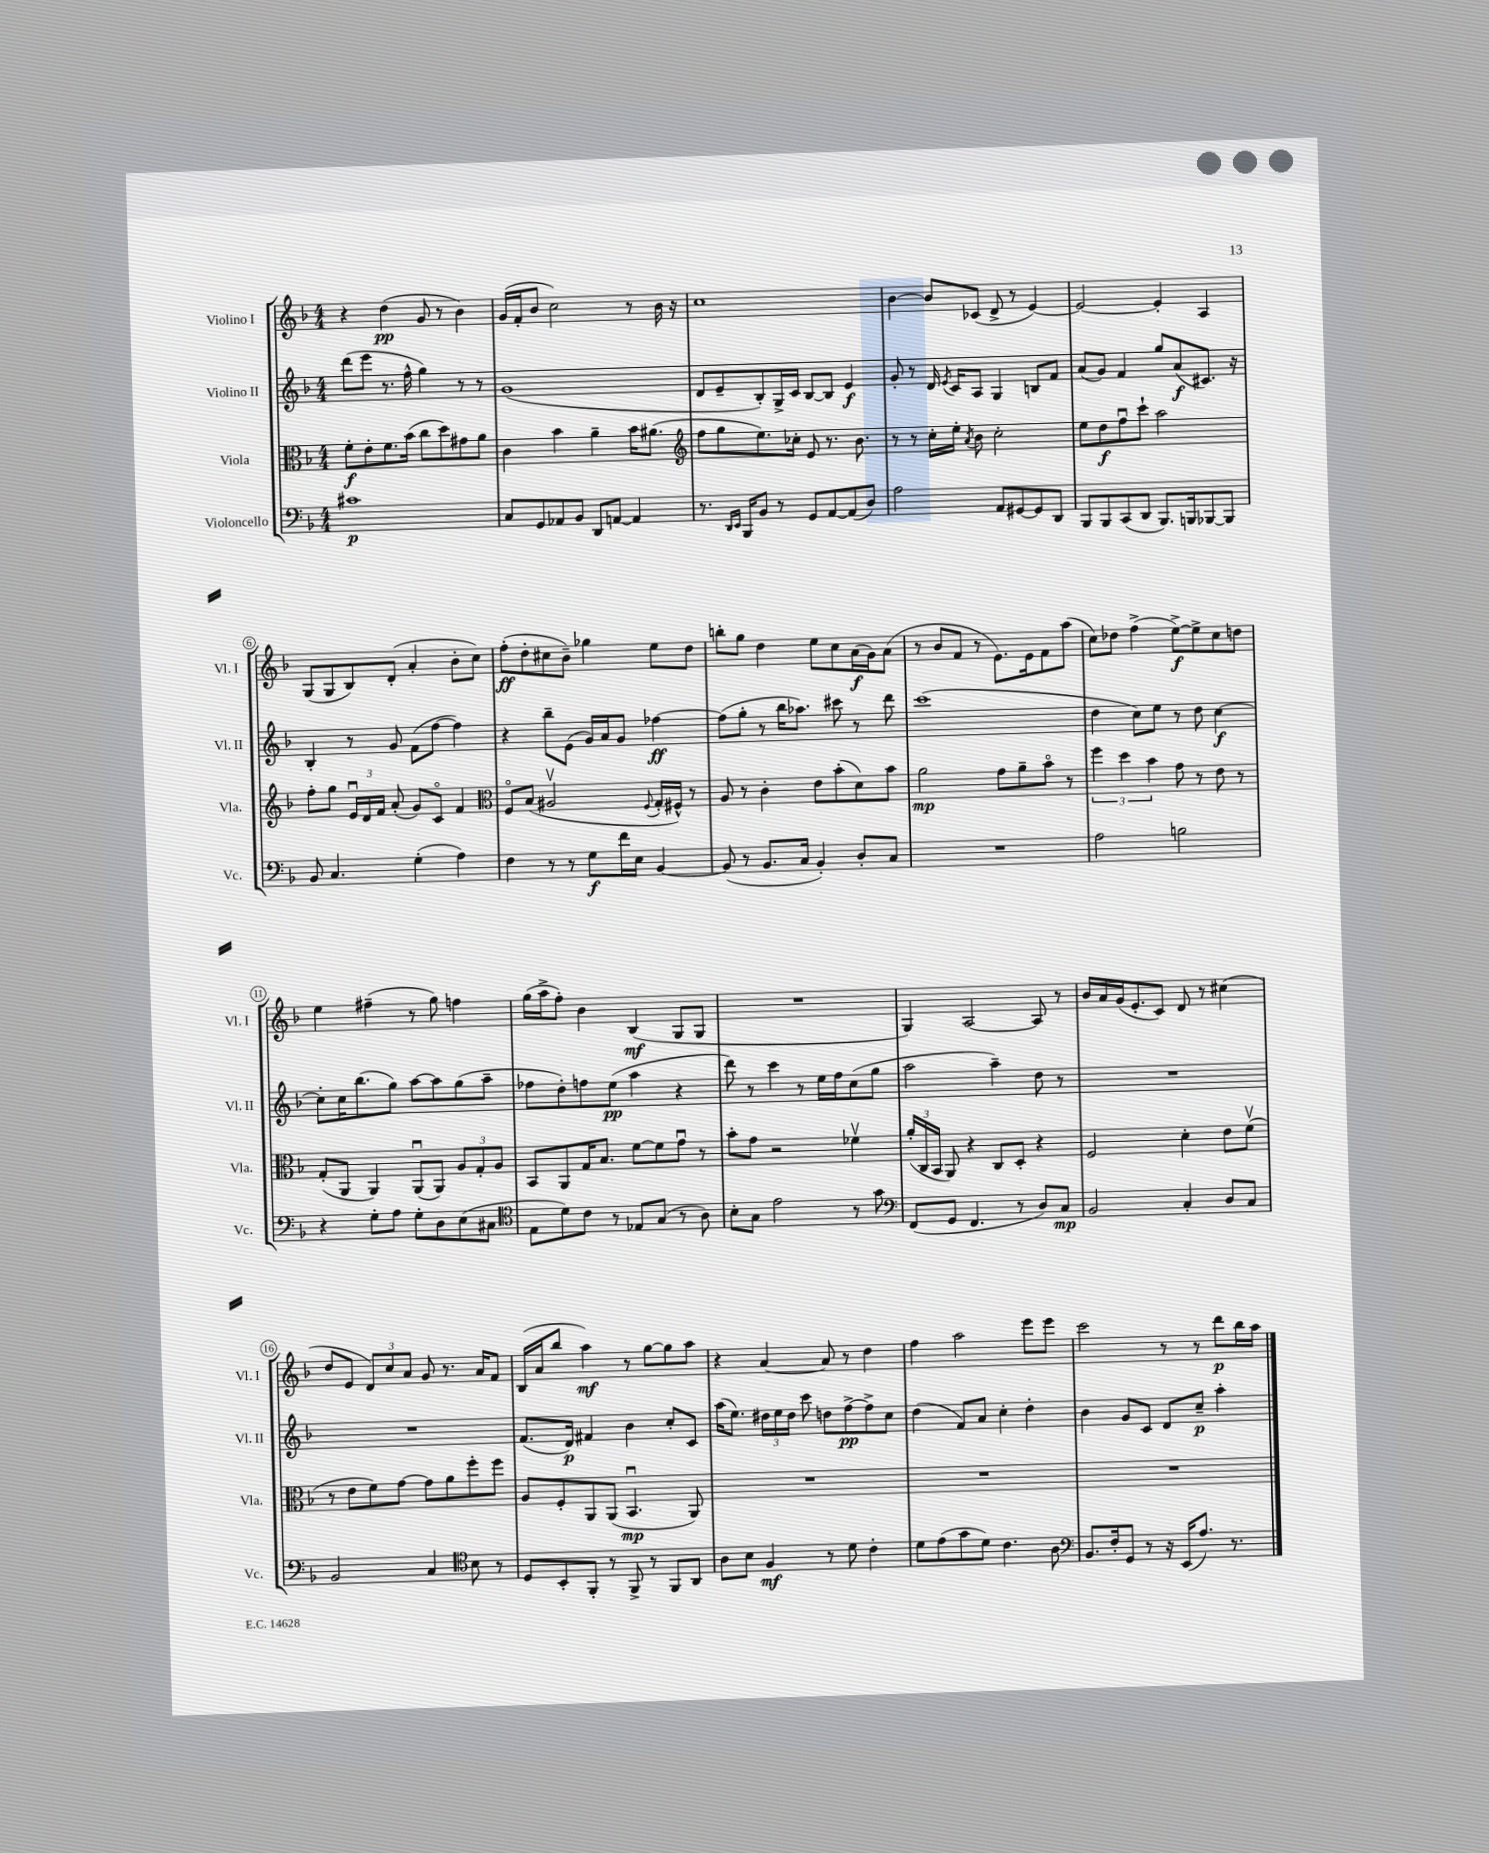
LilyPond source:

<<
\new StaffGroup <<
\new Staff = "s0" \with { instrumentName = "Violino I" shortInstrumentName = "Vl. I" } {
    \clef treble \key f \major \numericTimeSignature \time 4/4
    \autoBeamOff r4 d''4\pp( g'8 r8 bes'4) |
    g'16[( f'16-. bes'8] c''2) r8 bes'16 r16 |
    c''1 |
    bes'4~ bes'8[ ces'8]( d'8-> r8 e'4~) |
    e'2~ e'4-. a4 |
    g8[( g8 bes8) d'8]-.( a'4-. bes'8[-. c''8]) |
    f''8[-.\ff( d''8-. cis''8 bes'8]--) ges''4 e''8[ d''8] |
    b''8[-. g''8] d''4 e''8[ c''8 a'16\f( g'16) a'8]( |
    r8 bes'8[ f'8] r8 e'8.[) e'16 f'8 a''8]( |
    c''8[) des''8] f''4->( e''8[~->\f) e''8-> c''8 d''8] |
    e''4 fis''4--( r8 g''8) f''4 |
    g''16[( a''16-> f''8]-.) bes'4 bes4\mf( g8[ g8] |
    R1 |
    g4) a2~ a8 r8 |
    bes'16[ a'16 g'16( e'8.-. c'8]) d'8 r8 cis''4( |
    d''8[ e'8] \tuplet 3/2 { d'8[) c''8 a'8] } g'8 r8. a'16[ f'8] |
    bes16[( a'16 bes''8] a''4\mf) r8 g''8[~ g''8 a''8] |
    r4 a'4~ a'8 r8 d''4 |
    f''4 a''2 e'''8[ e'''8] |
    c'''2 r8 r8 d'''8[\p bes''16 a''16] \bar "|." |
}
\new Staff = "s1" \with { instrumentName = "Violino II" shortInstrumentName = "Vl. II" } {
    \clef treble \key f \major \numericTimeSignature \time 4/4
    \autoBeamOff d'''8[( e'''8] r8. f''16-^ g''4) r8 r8 |
    g'1( |
    d'8[ e'8-- bes8-.) g16-> c'16] bes8[~ bes8] e'4\f |
    g'8-. r8 d'16 \acciaccatura { e'8 } c'16[ a8] g4 b8[ f'8] |
    a'8[( g'8]) f'4 g''8[ a'8\f( cis'8.]) r16 |
    bes4-. r8 g'8 f'8[( f''8]~ f''4) |
    r4 bes''8[-- e'8]( g'16[) a'16 g'8] fes''4~\ff |
    fes''8[( g''8]-. r8 bes''16[ aes''8.]) cis'''8 r8 d'''8 |
    c'''1( |
    d''4 c''8[) e''8] r8 d''8 c''4~\f |
    c''8[-. c''16 bes''8.( g''8]) a''8[~ a''8 g''8( a''8]-- |
    fes''8[ d''8-.) f''8 e''8]\pp( a''4 r4 |
    d'''8) r8 c'''4 r8 e''16[ f''16 c''8( g''8] |
    a''2 a''4--) d''8 r8 |
    R1 |
    R1 |
    f'8.[( d'16]\p) fis'4 bes'4 c''8[-. c'8] |
    a''16[( e''8.]) \tuplet 3/2 { dis''16[ e''16 dis''16] } c'''8 d''8[ f''8~->\pp f''8-> c''8] |
    d''4( f'8[) a'8] c''4-. d''4-. |
    bes'4 g'8[ c'8] d'8[ c''8]--\p a''4-. \bar "|." |
}
\new Staff = "s2" \with { instrumentName = "Viola" shortInstrumentName = "Vla." } {
    \clef alto \key f \major \numericTimeSignature \time 4/4
    \autoBeamOff f'8[-.\f e'8-. f'8. bes'16]( c''8[ d''8) gis'8 a'8] |
    c'4 bes'4 a'4-- bes'16[ ais'8.]( |
    \clef treble f''8[ g''8 e''8.) ces''16]-. e'8 r8. bes'8. |
    r8 r8 c''16[-. e''16]-. \acciaccatura { a'8 } bes'8 c''2-. |
    e''8[ d''8\f f''8\downbow c'''8]-! a''2 |
    f''8[-. g''8] \tuplet 3/2 { e'16[\downbow d'16 f'16] } a'8-.( g'8[) c'8]\flageolet f'4 |
    \clef alto f8[\flageolet bes8]( ais2\upbow \appoggiatura { f8 } g16[-. fis16]-^) r8 |
    a8 r8 c'4-. e'8[ bes'8-.( d'8) bes'8] |
    a'2\mp g'8[ a'8-- bes'8]\flageolet r8 |
    \tuplet 3/2 { f''4 d''4 bes'4 } g'8 r8 e'8 r8 |
    g8[-.( a,8] a,4) a,8[\downbow( a,8]) \tuplet 3/2 { a8[ g8-. a8] } |
    bes,8[ a,8 g16 bes8.] f'8[~ f'8 g'8]\downbow r8 |
    bes'8[-. g'8] r2 fes'4\upbow |
    \tuplet 3/2 { a'16[-.( c16 bes,16] } a,8) r4 c8[ d8]-. r4 |
    f2 d'4-. e'8[ f'8]\upbow( |
    r8 e'8[ f'8) g'8]~ g'8[ a'8 f''8-. f''8] |
    a8[ f8-. a,8 a,8]( bes,4.\downbow\mp a,8) |
    R1 |
    R1 |
    R1 \bar "|." |
}
\new Staff = "s3" \with { instrumentName = "Violoncello" shortInstrumentName = "Vc." } {
    \clef bass \key f \major \numericTimeSignature \time 4/4
    \autoBeamOff cis'1\p |
    c8[ g,8 aes,8 bes,8] d,8[ a,8]~ a,4 |
    r8. \grace { d,16[ e,16] } bes,,16[ bes,8] r8 g,8[ a,8~ a,8( d8]) |
    a2 a,8[ gis,8~ gis,8 d,8] |
    bes,,8[ bes,,8 c,8( d,8] bes,,8.[) b,,16 bes,,8~ bes,,8] |
    bes,8 c4. g4-.( a4) |
    f4 r8 r8 g8[\f f'16 e16] bes,4~ |
    bes,8( r8 bes,8.[ c16] bes,4-.) d8[-. c8] |
    R1 |
    a2 b2 |
    r4 g8[-. a8] g8[-. d8 e8( cis8] |
    \clef tenor e8[ d'8) c'8] r8 ees8[ g8]( r8 a8) |
    bes8[-. g8] e'2 r8 g'8 |
    \clef bass f,8[( g,8] f,4. r8 d8[) c8]\mp |
    bes,2 c4-. d8[ c8] |
    bes,2 c4 \clef tenor bes8 r8 |
    d8[ bes,8-. f,8]-. r8 f,8-> r8 f,8[ a,8] |
    a8[ bes8] f4\mf r8 d'8 c'4-. |
    d'8[ e'8( g'8 d'8]) c'4. a8 |
    \clef bass bes,8.[ f16-. g,8] r8 r16 e,16[( a8.]) r8. \bar "|." |
}
>>
>>
\layout { \context { \Score \override BarNumber.stencil = #(make-stencil-circler 0.1 0.3 ly:text-interface::print) } }
